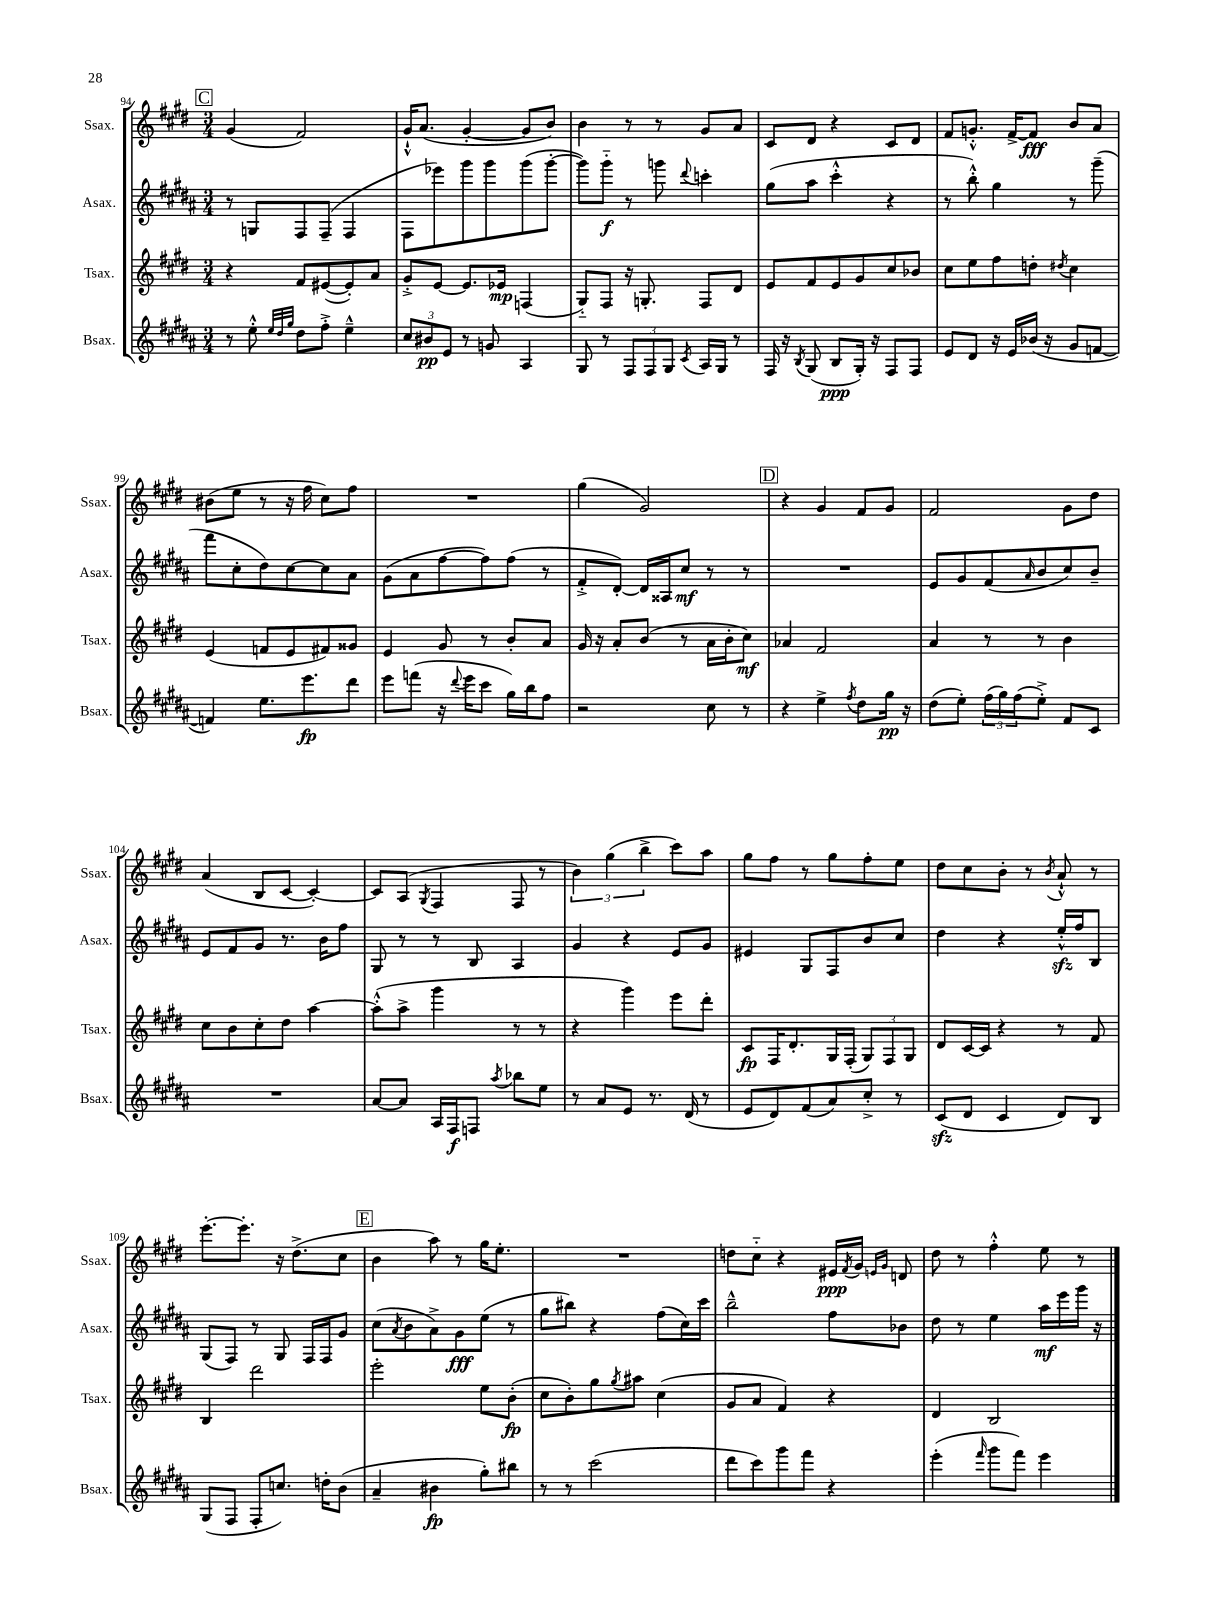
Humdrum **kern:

**kern	**dynam	**kern	**dynam	**kern	**dynam	**kern	**dynam
*part4	*part4	*part3	*part3	*part2	*part2	*part1	*part1
*staff4	*staff4	*staff3	*staff3	*staff2	*staff2	*staff1	*staff1
*I"Bsax.	*	*I"Tsax.	*	*I"Asax.	*	*I"Ssax.	*
*I'Bsax.	*	*I'Tsax.	*	*I'Asax.	*	*I'Ssax.	*
*clefG2	*	*clefG2	*	*clefG2	*	*clefG2	*
*k[f#c#g#d#a#]	*	*k[f#c#g#d#]	*	*k[f#c#g#d#a#]	*	*k[f#c#g#d#]	*
*M3/4	*	*M3/4	*	*M3/4	*	*M3/4	*
!!LO:REH:place=s1:t=C
=94	=94	=94	=94	=94	=94	=94	=94
8r	.	4r	.	8r	.	(4g#/	.
8ee'^^\	.	.	.	8Gn/L	.	.	.
32qqee/LLL	.	.	.	.	.	.	.
32qqdd#/	.	.	.	.	.	.	.
32qqgg#/JJJ	.	.	.	.	.	.	.
8dd#\L	.	8f#/L	.	8F#/	.	2f#/)	.
8ff#'^\J	.	([8e#X/	.	(8F#~/J	.	.	.
4ee~^^\	.	8e#'/])	.	4F#/	.	.	.
.	.	8a/J	.	.	.	.	.
=95	=95	=95	=95	=95	=95	=95	=95
12cc#/L	.	8g#'^/L	.	8F#\L	.	16g#`^^/KL	.
.	.	.	.	.	.	(8.a/J	.
12b#X/	pp	.	.	.	.	.	.
.	.	[8e/J	.	8eee-X\)	.	.	.
12e/J	.	.	.	.	.	.	.
8r	.	8.e/L]	.	8ggg#\	.	[4g#'/	.
8gn/	.	.	.	8ggg#\	.	.	.
.	.	16e-X/Jk	mp	.	.	.	.
4A#/	.	(4Fn/	.	(8ggg#\	.	8g#/L]	.
.	.	.	.	[8ggg#'\J	.	8b/J)	.
=96	=96	=96	=96	=96	=96	=96	=96
8G#/	.	8G#/L)	.	8ggg#\L])	.	4b\	.
8r	.	8F#/J	.	8ggg#\J	f	.	.
12F#/L	.	16r	.	8r	.	8r	.
.	.	8.Gn'/	.	.	.	.	.
12F#/	.	.	.	.	.	.	.
.	.	.	.	8gggn\	.	8r	.
12G#/J	.	.	.	.	.	.	.
8qc#/	.	.	.	8qqddd#/	.	.	.
16A#/LL	.	8F#/L	.	4cccn'\	.	8g#/L	.
16G#/JJ	.	.	.	.	.	.	.
8r	.	8d#/J	.	.	.	8a/J	.
=97	=97	=97	=97	=97	=97	=97	=97
16F#/	.	8e/L	.	(8gg#\L	.	8c#/L	.
16r	.	.	.	.	.	.	.
8qB/	.	.	.	.	.	.	.
(8G#/	.	8f#/	.	8aa#\J	.	8d#/J	.
8B/L	ppp	8e/	.	4ccc#'^^\	.	4r	.
16G#'/Jk)	.	8g#/	.	.	.	.	.
16r	.	.	.	.	.	.	.
8F#/L	.	8cc#/	.	4r	.	8c#/L	.
8F#/J	.	8b-X/J	.	.	.	8d#/J	.
=98	=98	=98	=98	=98	=98	=98	=98
8e/L	.	8cc#\L	.	8r	.	8f#/L	.
8d#/J	.	8ee\	.	8bb'^^\)	.	8.gn'^^/J	.
16r	.	8ff#\	.	4gg#\	.	.	.
16e/LL	.	.	.	.	.	[16f#^/KL	.
(16b-X/JJ	.	8ddn'\J	.	.	.	8f#/J]	fff
16r	.	.	.	.	.	.	.
.	.	8qdd#X/	.	.	.	.	.
8g#/L	.	4cc#\	.	8r	.	8b/L	.
[8fn/J	.	.	.	(8ggg#~\	.	8a/J	.
!!LO:LB:g=z
=99	=99	=99	=99	=99	=99	=99	=99
4fn/])	.	(4e/	.	8fff#\L	.	(8b#X\L	.
.	.	.	.	8cc#'\	.	8ee\J	.
8.ee\L	.	8fn/L	.	8dd#\)	.	8r	.
.	.	8e/	.	[8cc#\	.	16r	.
8.eee\	fp	.	.	.	.	16ff#\	.
.	.	8f#X/)	.	8cc#\]	.	8cc#\L)	.
8ddd#\J	.	8g##X/J	.	8a#\J	.	8ff#\J	.
=100	=100	=100	=100	=100	=100	=100	=100
8eee\L	.	4e/	.	(8g#\L	.	2.r	.
(8fffn\J	.	.	.	8a#\	.	.	.
16r	.	8g#/	.	[8ff#\	.	.	.
8qqddd#/	.	.	.	.	.	.	.
16eee\KL	.	.	.	.	.	.	.
8ccc#\J	.	8r	.	8ff#\])	.	.	.
16gg#\LL)	.	8b'/L	.	(8ff#\J	.	.	.
16bb\J	.	.	.	.	.	.	.
8ff#\J	.	8a/J	.	8r	.	.	.
=101	=101	=101	=101	=101	=101	=101	=101
2r	.	16g#/	.	8f#'^/L	.	(4gg#\	.
.	.	16r	.	.	.	.	.
.	.	8a'/L	.	[8d#'/J)	.	.	.
.	.	(8b/J	.	16d#/LL]	.	2g#/)	.
.	.	.	.	16A##X/J	.	.	.
.	.	8r	.	8cc#/J	mf	.	.
8cc#\	.	16a\LL	.	8r	.	.	.
.	.	16b'\J	.	.	.	.	.
8r	.	8cc#\J)	mf	8r	.	.	.
!!LO:REH:place=s1:t=D
=102	=102	=102	=102	=102	=102	=102	=102
4r	.	4a-X/	.	2.r	.	4r	.
4ee^\	.	2f#/	.	.	.	4g#/	.
8qff#/	.	.	.	.	.	.	.
8dd#\L	.	.	.	.	.	8f#/L	.
16gg#\Jk	pp	.	.	.	.	8g#/J	.
16r	.	.	.	.	.	.	.
=103	=103	=103	=103	=103	=103	=103	=103
(8dd#\L	.	4a/	.	8e/L	.	2f#/	.
8ee'\J)	.	.	.	8g#/	.	.	.
(24ff#\LL	.	8r	.	(8f#/	.	.	.
24gg#\)	.	.	.	.	.	.	.
(24ff#\J	.	.	.	.	.	.	.
.	.	.	.	16qqa#/	.	.	.
8ee'^\J)	.	8r	.	8b/	.	.	.
8f#/L	.	4b\	.	8cc#/)	.	8g#\L	.
8c#/J	.	.	.	8b~/J	.	8dd#\J	.
!!LO:LB:g=z
=104	=104	=104	=104	=104	=104	=104	=104
2.r	.	8cc#\L	.	8e/L	.	(4a/	.
.	.	8b\	.	8f#/	.	.	.
.	.	8cc#'\	.	8g#/J	.	8B/L	.
.	.	8dd#\J	.	8.r	.	[8c#/J	.
.	.	[4aa\	.	.	.	4c#'/_)	.
.	.	.	.	16b\KL	.	.	.
.	.	.	.	8ff#\J	.	.	.
=105	=105	=105	=105	=105	=105	=105	=105
[8a#/L	.	(8aa'^^\L]	.	8G#/	.	8c#/L]	.
8a#/J]	.	8aa^\J	.	8r	.	(8A/J	.
.	.	.	.	.	.	8qG#/	.
16A#/LL	.	4ggg#\	.	8r	.	4F#/	.
16F#/J	f	.	.	.	.	.	.
8Fn/J	.	.	.	8B/	.	.	.
8qaa#/	.	.	.	.	.	.	.
8bb-X\L	.	8r	.	4A#/	.	8F#/	.
8ee\J	.	8r	.	.	.	8r	.
=106	=106	=106	=106	=106	=106	=106	=106
8r	.	4r	.	4g#/	.	6b\)	.
8a#/L	.	.	.	.	.	.	.
.	.	.	.	.	.	(6gg#\	.
8e/J	.	4ggg#\)	.	4r	.	.	.
.	.	.	.	.	.	6bb^\	.
8.r	.	.	.	.	.	.	.
.	.	8eee\L	.	8e/L	.	8ccc#\L)	.
(16d#/	.	.	.	.	.	.	.
8r	.	8ddd#'\J	.	8g#/J	.	8aa\J	.
=107	=107	=107	=107	=107	=107	=107	=107
8e/L	.	8c#/L	fp	4e#X/	.	8gg#\L	.
8d#/)	.	16F#/K	.	.	.	8ff#\J	.
.	.	8.d#'/	.	.	.	.	.
(8f#/	.	.	.	8G#/L	.	8r	.
8a#/)	.	16G#/L	.	8F#/	.	8gg#\L	.
.	.	(16F#'/JJ	.	.	.	.	.
8cc#'^/J	.	12G#/L)	.	8b/	.	8ff#'\	.
.	.	12F#/	.	.	.	.	.
8r	.	.	.	8cc#/J	.	8ee\J	.
.	.	12G#/J	.	.	.	.	.
=108	=108	=108	=108	=108	=108	=108	=108
(8c#zz/L	.	8d#/L	.	4dd#\	.	8dd#\L	.
8d#/J	.	[16c#/L	.	.	.	8cc#\	.
.	.	16c#/JJ]	.	.	.	.	.
4c#/	.	4r	.	4r	.	8b'\J	.
.	.	.	.	.	.	8r	.
.	.	.	.	.	.	8qb/	.
8d#/L)	.	8r	.	16eezz'^^/LL	.	8a`^^/	.
.	.	.	.	16ff#/J	.	.	.
8B/J	.	8f#/	.	8B/J	.	8r	.
!!LO:LB:g=z
=109	=109	=109	=109	=109	=109	=109	=109
(8G#/L	.	4B/	.	(8G#/L	.	[8.eee'\L	.
8F#/J	.	.	.	8F#/J)	.	.	.
.	.	.	.	.	.	8.eee'\J]	.
8F#'/L	.	2ddd#\	.	8r	.	.	.
8.ccn/J)	.	.	.	8G#/	.	16r	.
.	.	.	.	.	.	(8.dd#^\L	.
.	.	.	.	16F#/LL	.	.	.
16ddn'\KL	.	.	.	16F#/J	.	.	.
(8b\J	.	.	.	8g#/J	.	8cc#\J	.
!!LO:REH:place=s1:t=E
=110	=110	=110	=110	=110	=110	=110	=110
4a#~/	.	2eee'\	.	(8cc#\L	.	4b\	.
.	.	.	.	8qa#/	.	.	.
.	.	.	.	8b\	.	.	.
4b#X\	fp	.	.	8a#^\)	.	8aa\)	.
.	.	.	.	8g#\	fff	8r	.
8gg#'\L)	.	8ee\L	.	(8ee\J	.	16gg#\KL	.
.	.	.	.	.	.	8.ee'\J	.
8bb#X\J	.	(8b'\J	fp	8r	.	.	.
=111	=111	=111	=111	=111	=111	=111	=111
8r	.	8cc#\L	.	8gg#\L	.	2.r	.
8r	.	8b'\)	.	8bb#X\J)	.	.	.
(2ccc#\	.	8gg#\	.	4r	.	.	.
.	.	8qgg#/	.	.	.	.	.
.	.	8aa#X\J	.	.	.	.	.
.	.	(4cc#\	.	(8ff#\L	.	.	.
.	.	.	.	16cc#\L)	.	.	.
.	.	.	.	16ccc#\JJ	.	.	.
=112	=112	=112	=112	=112	=112	=112	=112
8ddd#\L	.	8g#/L	.	2bb~^^\	.	8ddn\L	.
8ccc#\)	.	8a/J	.	.	.	8cc#\J	.
8ggg#\	.	4f#/)	.	.	.	4r	.
8fff#\J	.	.	.	.	.	.	.
4r	.	4r	.	8ff#\L	.	16e#X/LL	ppp
.	.	.	.	.	.	8qf#/	.
.	.	.	.	.	.	16g#/JJ	.
.	.	.	.	.	.	16qqen/LL	.
.	.	.	.	.	.	16qqg#/JJ	.
.	.	.	.	8b-X\J	.	8dn/	.
=113	=113	=113	=113	=113	=113	=113	=113
(4eee'\	.	4d#/	.	8dd#\	.	8dd#\	.
.	.	.	.	8r	.	8r	.
16qqfff#/	.	.	.	.	.	.	.
8ggg#\L	.	2B/	.	4ee\	.	4ff#'^^\	.
8fff#\J)	.	.	.	.	.	.	.
4eee\	.	.	.	16aa#\LL	mf	8ee\	.
.	.	.	.	16eee\	.	.	.
.	.	.	.	16ggg#\JJ	.	8r	.
.	.	.	.	16r	.	.	.
==	==	==	==	==	==	==	==
*-	*-	*-	*-	*-	*-	*-	*-
